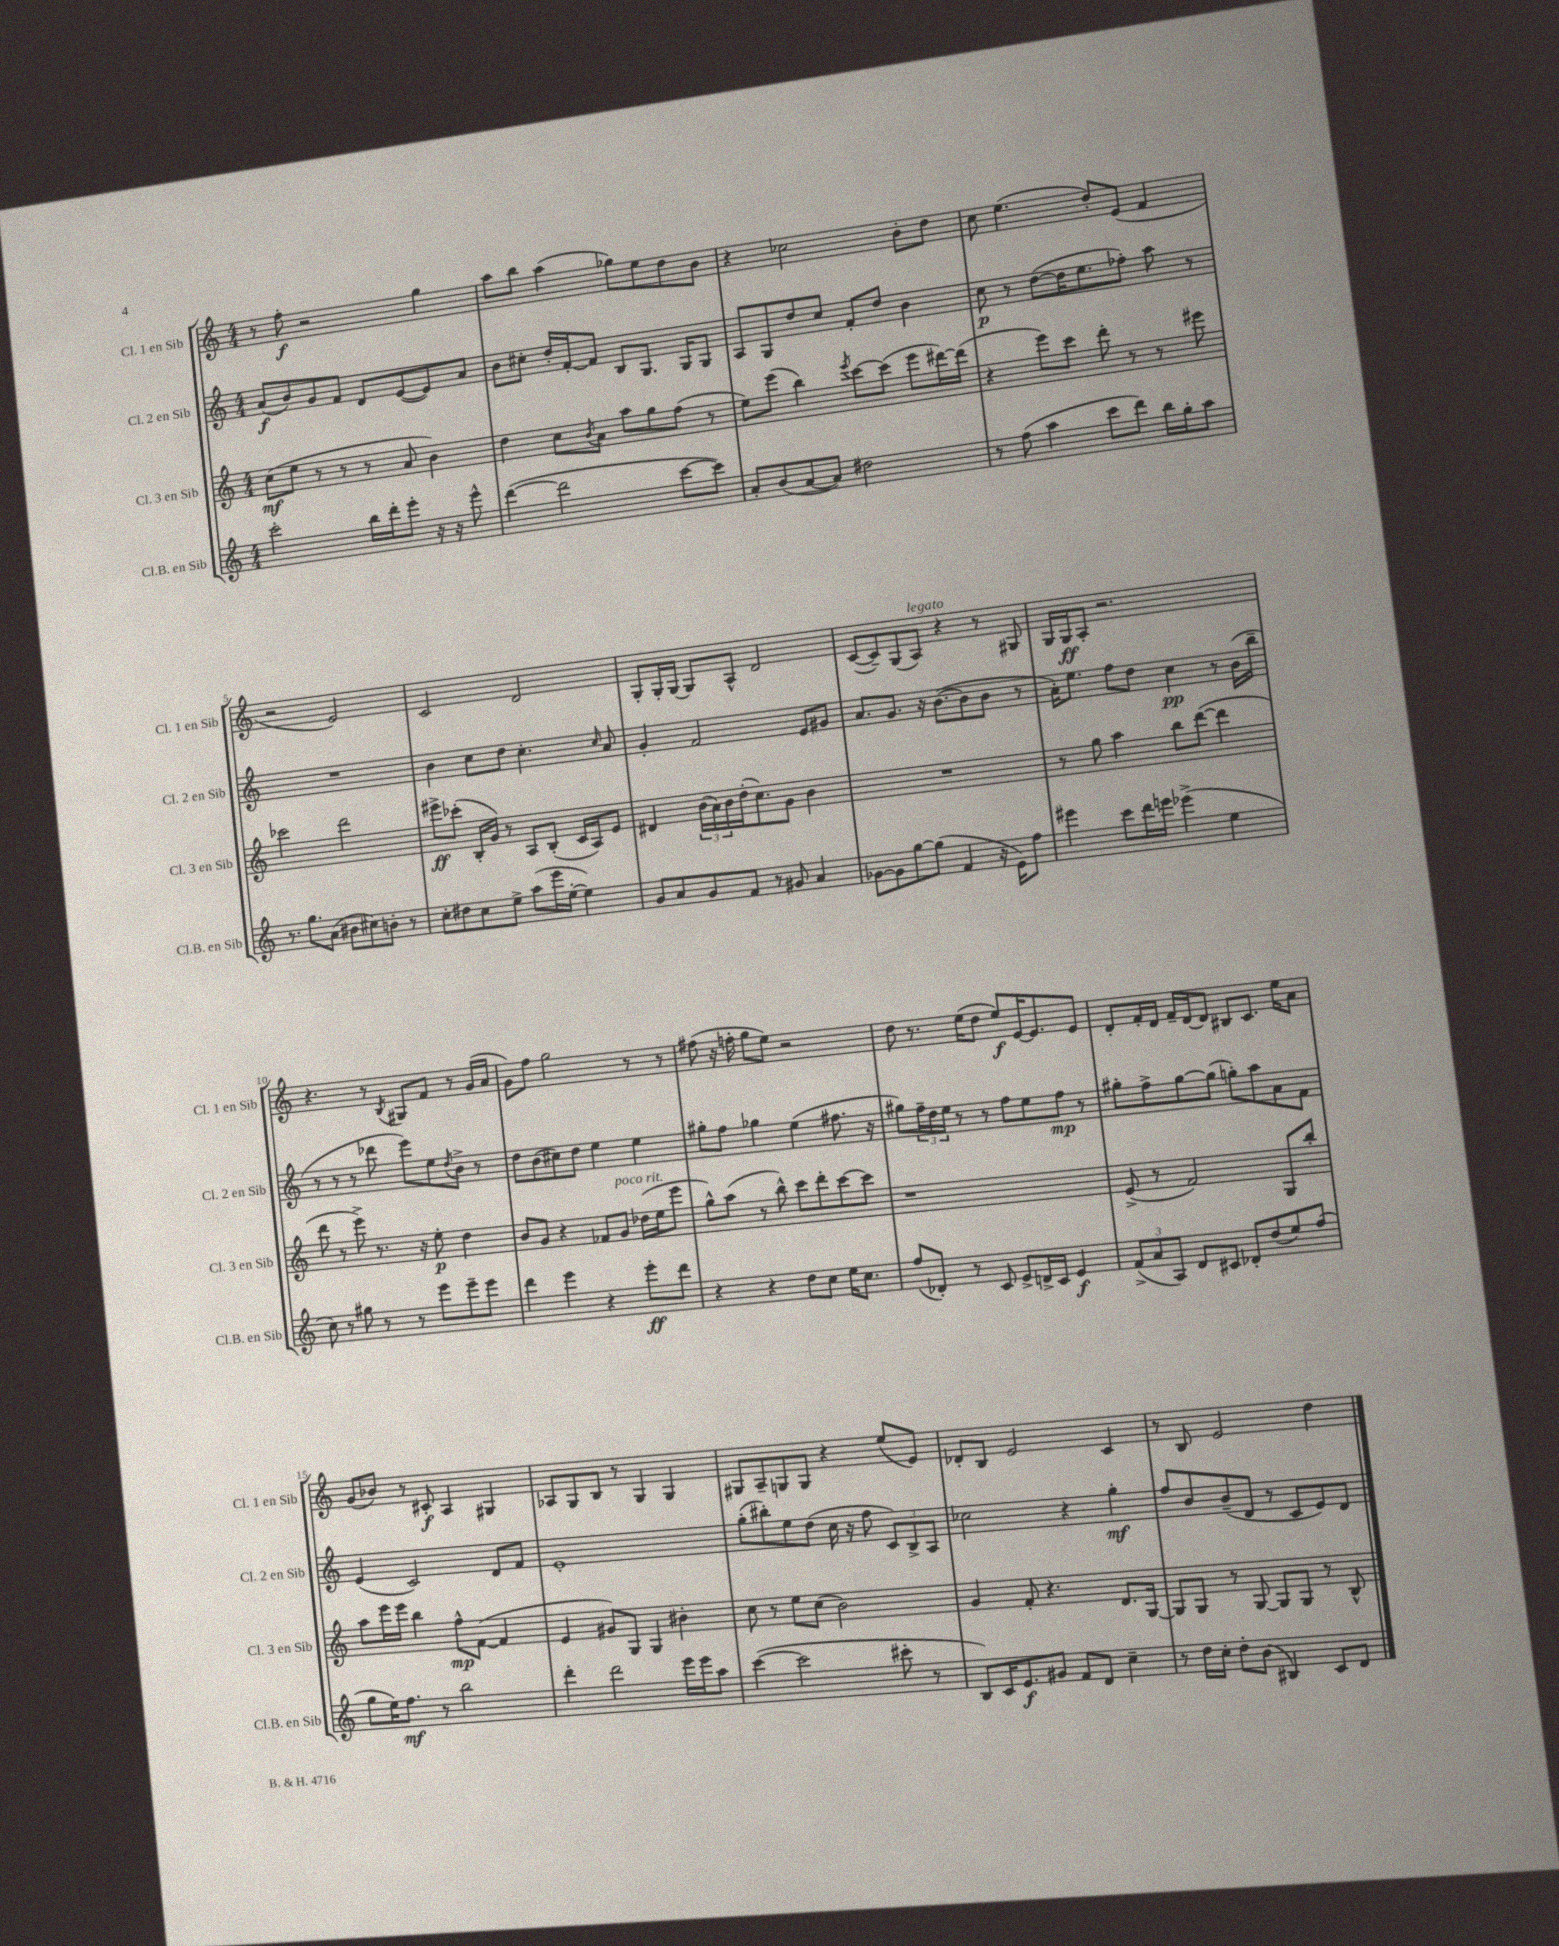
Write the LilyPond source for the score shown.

<<
\new StaffGroup <<
\new Staff = "s0" \with { instrumentName = "Cl. 1 en Sib" shortInstrumentName = "Cl. 1 en Sib" } {
    \clef treble \key c \major \numericTimeSignature \time 4/4
    r8 f''8-.\f r2 g''4 |
    a''8 b''8 a''4( ges''8) e''8 d''8 b'8 |
    r4 ces''2 b'8-. d''8 |
    c''8 e''4.( d''8-.) e'8( f'4 |
    r2 e'2) |
    c'2 d'2 |
    g8-. g16-. g16~ g8 a8-^ d'2 |
    c'8~( c'8--) g8( a8^\markup { \italic "legato" }) r4 r8 gis8 |
    g16 g16\ff a8-. r2. |
    r4. r8 \acciaccatura { b8 } gis8 f'8 r8 g'16( a'16 |
    g'8) f''8 g''2 r8 r8 |
    fis''8( r16 f''16-. g''8 e''8) r2 |
    d''8 r8. e''16( d''8 e''8\f) e'16~ e'8. e'8 |
    d'8-. f'16-. d'16 f'16-- d'16~ d'8 bis8 c'8. e''16 a'8 |
    g'8( bes'8) r8 cis'8-.\f a4 gis4 |
    aes8 g8 b8 r8 g4 g4 |
    gis8 a8-- g8 g8 r4 e''8( e'8) |
    des'8-. b8 e'2 c'4 |
    r8 b8 e'2 d''4 \bar "|." |
}
\new Staff = "s1" \with { instrumentName = "Cl. 2 en Sib" shortInstrumentName = "Cl. 2 en Sib" } {
    \clef treble \key c \major \numericTimeSignature \time 4/4
    a'8\f( b'8) g'8 f'8 d'8 e'8~( e'8) a'8 |
    b'8 cis''8-. d''16-. f'16~-. f'8 b8 g8. g16 g8 |
    a8 g8 d''8 c''8 f'8-. d''8 b'4 |
    c''8\p r8 d''8~( d''16 e''8. fes''8-.) a''8 r8 |
    R1 |
    b'4 c''8 d''8 c''4.-. \grace { c''16 } a'8 |
    g'4-. f'2 e'8 gis'8 |
    a'8. g'8. r16 b'8.~( b'8 b'8 r8 |
    a'16-.) e''8. f''8 d''8 c''4\pp r8 b'16( b''16-- |
    r8 r8 r8 des'''8 e'''8) e''8 \acciaccatura { d''8 } b'8-> r8 |
    d''8 b'8( cis''8) d''8 e''4 e''4 |
    gis''8-. f''8 ges''4 e''4( fis''8. r16 |
    gis''8) \tuplet 3/2 { f''16-- d''16 e''16 } r8 r8 f''8 e''8 f''8\mp r8 |
    gis''8-. f''8-> gis''8~ gis''8( g''8-.) a''8 a'8 f'8 |
    e'4( c'2) d'8 f'8 |
    e'1-. |
    g''8-.( bis''8-.) e''8 d''8( c''16 r16 f''8 \tuplet 3/2 { c'8) b8-> a8 } |
    ces''2 r4 g''4-.\mf |
    f''8 b'8 b'8--( d'8 r8 c'8 e'8) d'8 \bar "|." |
}
\new Staff = "s2" \with { instrumentName = "Cl. 3 en Sib" shortInstrumentName = "Cl. 3 en Sib" } {
    \clef treble \key c \major \numericTimeSignature \time 4/4
    c''8\mf( e''8 r8 r8 r8 a'8 b'4) |
    d''4 c''8 \acciaccatura { b'8 } a'8 a''8 g''8 f''8( r8 |
    e''8) e'''8( b''4) \acciaccatura { e'''8 } c'''8~ c'''8( e'''8 dis'''16~) dis'''16( |
    r4 e'''8) c'''8 d'''8-. r8 r8 eis'''8 |
    ces'''2 d'''2 |
    eis'''8->\ff ces'''8-.( b16-. g'16) r8 a8 b8-.( c'16 a16) e'8 |
    dis'4 \tuplet 3/2 { b'16( a'16) b'16 } d''16-.( c''8.) g'8 b'4 |
    R1 |
    r8 g''8 a''4 b''8 d'''8~( d'''4 |
    d'''8 r8 e'''8->) r8. r16 e''8-.\p d''4 |
    b'8 g'8 r4 fes'8 g'8^\markup { \italic "poco rit." } des''16( e''16 e'''8 |
    g''8-^) a''8( r8 b''8-^) c'''8 d'''8-. c'''8~ c'''8 |
    r1 |
    e'8->( r8 f'2) g8 b''8-. |
    a''8 e'''16 e'''16 b''4 f''8-^\mp f'8~( f'4 |
    e'4 gis'8) g8 g4 bis'4-. |
    c''8 r8 e''8 c''8( b'2) |
    g'4 f'8-. r4. d'8. g16~ |
    g8 g8 r8 g8~ g8 g8 r8 b8-^ \bar "|." |
}
\new Staff = "s3" \with { instrumentName = "Cl.B. en Sib" shortInstrumentName = "Cl.B. en Sib" } {
    \clef treble \key c \major \numericTimeSignature \time 4/4
    c'''2-. b''16 d'''16-. e'''8-. r16 r16 e'''8-^ |
    d'''4~( d'''2 c'''8~ c'''8) |
    a'8-. b'8( a'8~ a'8) dis''2 |
    r8 f''8( a''4 c'''8 d'''8) b''16 g''16-. a''8 |
    r8. g''8. a'8( bis'8 cis''8) b'8-. r8 |
    c''8-. dis''8 c''8 e''8-> a''8( e'''16 e''16~-. e''4) |
    g'8 a'8 g'8 f'8 r8 gis'8 a'4 |
    ges'8~ ges'8 g''8~ g''8( f'4 r16 e'16) f''8 |
    eis'''4 c'''8 d'''16 e'''16 ees'''4->( e''4 |
    c''8) r8 gis''8 r8 r8 e'''8 e'''8-- e'''8 |
    d'''4 e'''4 r4 e'''8-.\ff d'''8 |
    r4 r4 d''8 c''8 e''16 c''8. |
    f''8( des'8-.) r8 c'8 e'8-> d'16-> c'16 e'4\f |
    \tuplet 3/2 { f'8->( a'8 a8) } d'8 cis'8 des'8-. d''8( e''8) f''8( |
    g''8 e''16) f''8.\mf r8 b''2 |
    d'''4-. d'''2 e'''16 e'''16 a''8 |
    c'''4~( c'''2 cis'''8-. r8 |
    b8) c'16 e'8.\f gis'8 f'8 d'8 c''4-- |
    r8 d''16 c''16-. d''8-. b'8( bis4) c'8 d'8 \bar "|." |
}
>>
>>
